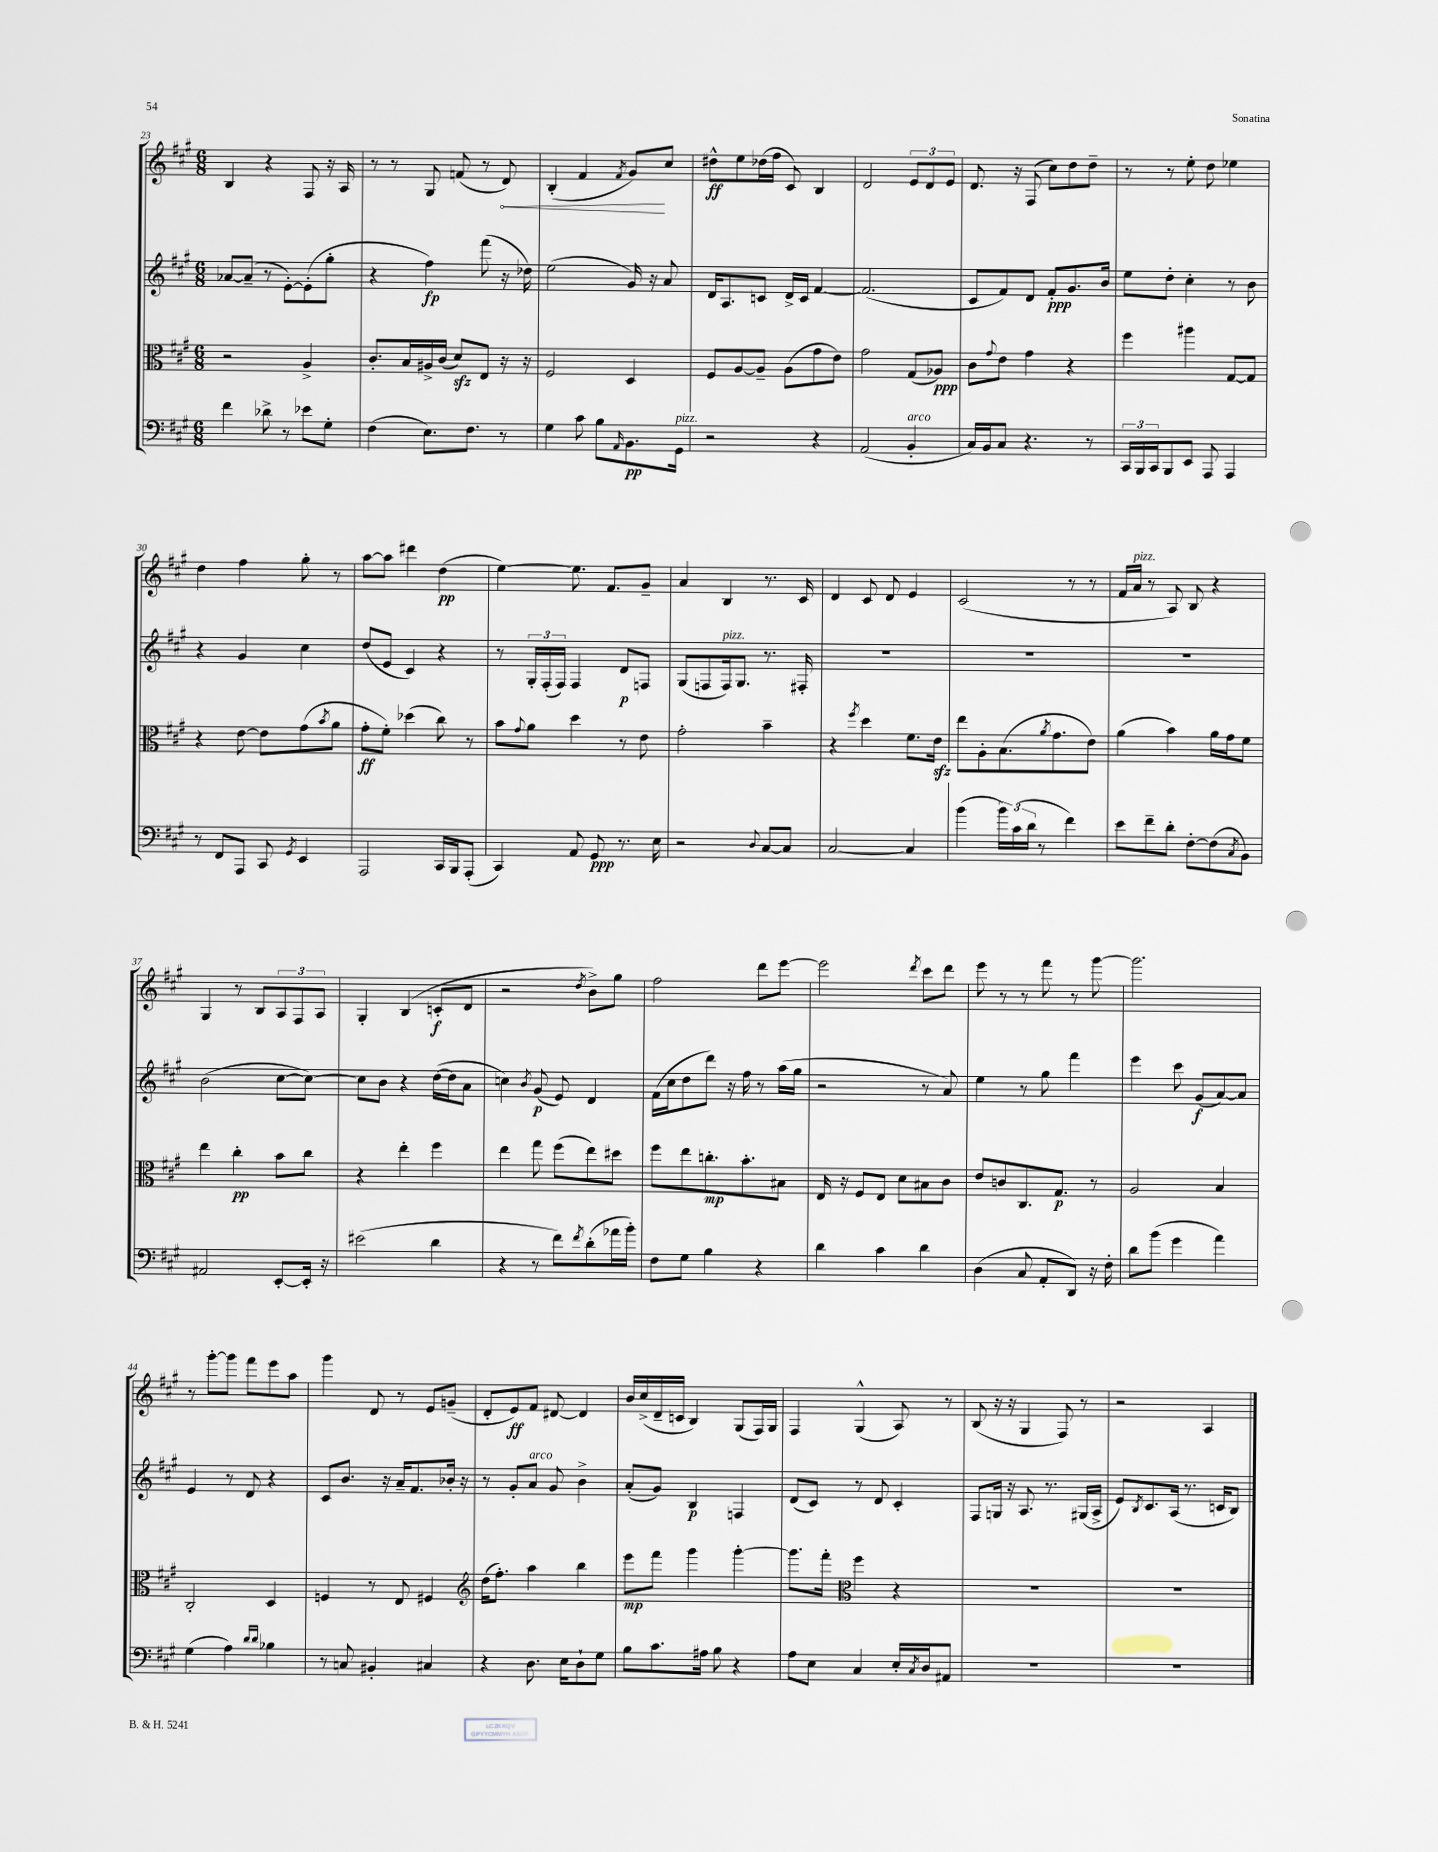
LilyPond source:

<<
\new StaffGroup <<
\new Staff = "s0" {
    \clef treble \key a \major \numericTimeSignature \time 6/8
    b4 r4 fis8 r16 a16 |
    r8 r8 gis8 f'8( r8 \once \override Hairpin.circled-tip = ##t d'8\<) |
    b4-.( fis'4 \acciaccatura { fis'8 } gis'8\!) cis''8 |
    dis''8-^\ff e''8 des''16( fis''16 cis'8) b4 |
    d'2 \tuplet 3/2 { e'8 d'8 e'8 } |
    d'8. r16 fis8( cis''8) d''8 d''8-- |
    r8 r8 e''8-. d''8 ees''4 |
    d''4 fis''4 gis''8-. r8 |
    a''8~ a''8 dis'''4 d''4\pp( |
    e''4~) e''8. fis'8. gis'8-- |
    a'4 b4 r8. cis'16 |
    d'4 cis'8 d'8 e'4 |
    cis'2( r8 r8 |
    fis'16 a'16^\markup { \italic "pizz." } r8 a8) b8 r4 |
    gis4 r8 b8 \tuplet 3/2 { a8 fis8 a8 } |
    gis4-. b4( c'8-.\f d'8 |
    r2 \acciaccatura { d''8 } b'8->) gis''8 |
    fis''2 d'''8 e'''8~ |
    e'''2 \acciaccatura { d'''8 } cis'''8 d'''8 |
    e'''8 r8 r8 fis'''8 r8 gis'''8~ |
    gis'''2. |
    r8 gis'''8~-. gis'''8 fis'''8 e'''8 a''8 |
    gis'''4 d'8 r8 e'8 g'8--( |
    d'8-. e'8\ff) fis'8 dis'8~ dis'4 |
    b'16 cis''16->( d'16-- c'16 b4) gis8( fis16) gis16 |
    fis4 gis4-^( a8) r8 |
    b8( r16 r16 gis4 fis8) r8 |
    r2 a4 \bar "|." |
}
\new Staff = "s1" {
    \clef treble \key a \major \numericTimeSignature \time 6/8
    aes'8~ aes'8--( r8 e'8~-.) e'8-.( gis''8-. |
    r4 fis''4\fp) fis'''8( r16 des''16) |
    e''2( gis'16) r16 a'8 |
    d'16 a8. c'8 d'16-> c'16 fis'4~ |
    fis'2.( |
    cis'8 fis'8) d'8 fis'8-.\ppp gis'8. b'16 |
    e''8 d''8-. cis''4-. r8 b'8 |
    r4 gis'4 cis''4 |
    d''8( e'8 cis'4) r4 |
    r8 \tuplet 3/2 { gis16-. fis16-.( fis16) } fis4 d'8\p f8 |
    gis8( f8 f16^\markup { \italic "pizz." }) gis8. r8. fis16-. |
    R2. |
    R2. |
    R2. |
    b'2( cis''8~ cis''8~) |
    cis''8 b'8 r4 d''16~( d''16 a'8 |
    c''4) \acciaccatura { b'8 } gis'8\p( e'8) d'4 |
    fis'16( cis''16 d''8 d'''8) r16 fis''16 r8 a''16( gis''16 |
    r2 r8 a'8) |
    e''4 r8 gis''8 fis'''4 |
    e'''4 cis'''8 gis'8\f( a'8~) a'8 |
    e'4 r8 d'8 r4 |
    cis'8 b'8. r16 a'16-- fis'8. bes'16-. r16 |
    r8 gis'8-. a'8^\markup { \italic "arco" } gis'8 b'4-> |
    a'8-.( gis'8) b4\p f4 |
    d'8( cis'8) r8 d'8 cis'4-. |
    fis8 g16 r16 a8. r8. gis16( a16-> |
    e'8) \acciaccatura { b8 } cis'8. a16( r8. c'16 b8) \bar "|." |
}
\new Staff = "s2" {
    \clef alto \key a \major \numericTimeSignature \time 6/8
    r2 a4-> |
    cis'8.-. b16 ais16-> cis'16( d'8\sfz) e8 r16 r16 |
    fis2 d4 |
    fis8 a8~ a8-- a8( gis'8 e'8) |
    gis'2 gis8( aes8\ppp) |
    cis'8 \appoggiatura { gis'8 } e'8 gis'4 r4 |
    fis''4 ais''4 gis8~ gis8 |
    r4 e'8~ e'8 gis'8( \acciaccatura { b'8 } a'8 |
    gis'8-.\ff fis'8-.) des''4( cis''8) r8 |
    b'8 \appoggiatura { gis'8 } a'8 d''4 r8 e'8 |
    gis'2-. b'4-- |
    r4 \acciaccatura { fis''8 } d''4 fis'8. e'16\sfz |
    e''8 a8-. b8.( \acciaccatura { a'8 } gis'8. e'8) |
    a'4( b'4) a'16 gis'16 fis'8 |
    e''4 cis''4-.\pp b'8 cis''8 |
    r4 e''4-. fis''4 |
    e''4 gis''8 fis''8( e''8) dis''8 |
    fis''8 e''8 c''8.-.\mp b'8.-. bis8 |
    e16 r16 fis8 e8 d'8 bis8 cis'8 |
    e'8 c'8 cis8. gis8.\p r8 |
    a2 b4 |
    cis2-. d4 |
    f4 r8 e8 fis4 |
    \clef treble d''16( fis''8.-.) a''4 b''4 |
    e'''8\mp fis'''8 gis'''4 gis'''4~-. |
    gis'''8. fis'''16-. \clef alto fis''4 r4 |
    R2. |
    R2. \bar "|." |
}
\new Staff = "s3" {
    \clef bass \key a \major \numericTimeSignature \time 6/8
    fis'4 des'8-> r8 ees'8 gis8-. |
    fis4( e8.) fis8. r8 |
    gis4 cis'8 b8 \grace { a,16 } b,8.\pp gis,16^\markup { \italic "pizz." } |
    r2 r4 |
    a,2( b,4-.^\markup { \italic "arco" } |
    cis16) b,16 cis8 r4. r8 |
    \tuplet 3/2 { cis,16 b,,16 cis,16 } b,,8 e,8 a,,8 a,,4 |
    r8 fis,8 a,,8 cis,8 \acciaccatura { gis,8 } e,4 |
    a,,2 cis,16 b,,16 a,,8-.( |
    cis,4) a,8 gis,8\ppp r8. e16 |
    r2 \appoggiatura { d8 } cis8~ cis8 |
    cis2~ cis4 |
    b'4( \tuplet 3/2 { b'16) cis'16( d'16 } r8 fis'4) |
    e'8 fis'8-- d'8-. fis8~-. fis8( \acciaccatura { cis8 } b,8) |
    ais,2 e,8~-. e,16-. r16 |
    eis'2( d'4 |
    r4 r8 fis'8) \acciaccatura { fis'8 } d'8-.( aes'16 b'16-.) |
    fis8 gis8 b4 r4 |
    d'4 cis'4 d'4 |
    d4( cis8 a,8-. d,8) r16 fis16-. |
    d'8 b'8( gis'4 a'4) |
    gis4( a4) \grace { d'16 d'16 } bes4 |
    r8 c8 bis,4-. cis4 |
    r4 d8. e16 d8-! gis8 |
    b8 cis'8. ais16 b8 r4 |
    a8 e8 cis4 e16-. \acciaccatura { cis8 } d16 ais,8 |
    R2. |
    R2. \bar "|." |
}
>>
>>
\layout { \context { \Score currentBarNumber = #23 } }
